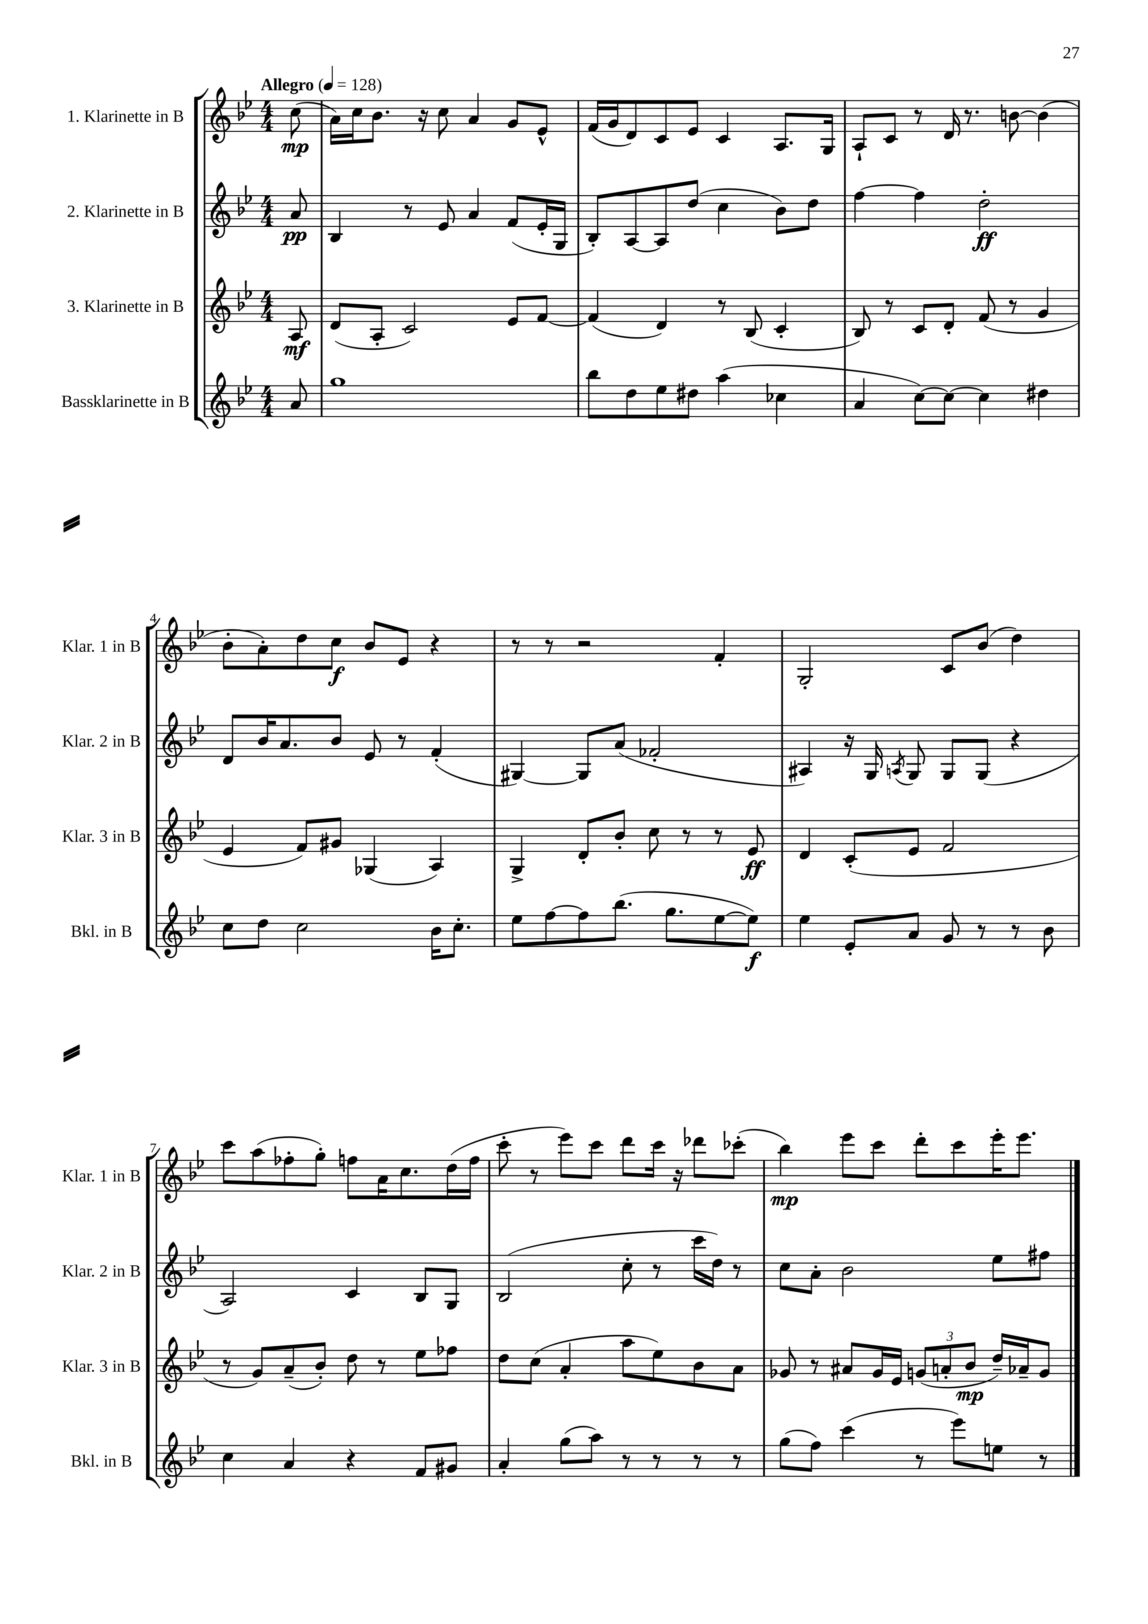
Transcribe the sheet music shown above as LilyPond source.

<<
\new StaffGroup <<
\new Staff = "s0" \with { instrumentName = "1. Klarinette in B" shortInstrumentName = "Klar. 1 in B" } {
    \clef treble \key bes \major \numericTimeSignature \time 4/4 \partial 8 \tempo "Allegro" 4 = 128
    \autoBeamOff c''8\mp( |
    a'16[) c''16 bes'8.] r16 c''8 a'4 g'8[ ees'8]-^ |
    f'16[( g'16 d'8) c'8 ees'8] c'4 a8.[ g16] |
    a8[-! c'8] r8 d'16 r8. b'8~ b'4( |
    bes'8[-. a'8-.) d''8 c''8]\f bes'8[ ees'8] r4 |
    r8 r8 r2 f'4-. |
    g2-. c'8[ bes'8]( d''4) |
    c'''8[ a''8( fes''8-. g''8]-.) f''8[ a'16 c''8. d''16( f''16] |
    c'''8-. r8 ees'''8[) c'''8] d'''8[ c'''16] r16 des'''8[ ces'''8]-.( |
    bes''4\mp) ees'''8[ c'''8] d'''8[-. c'''8 ees'''16-. ees'''8.] \bar "|." |
}
\new Staff = "s1" \with { instrumentName = "2. Klarinette in B" shortInstrumentName = "Klar. 2 in B" } {
    \clef treble \key bes \major \numericTimeSignature \time 4/4 \partial 8
    \autoBeamOff a'8\pp |
    bes4 r8 ees'8 a'4 f'8[( ees'16-. g16] |
    bes8[-.) a8~ a8 d''8]( c''4 bes'8[) d''8] |
    f''4~ f''4 d''2-.\ff |
    d'8[ bes'16 a'8. bes'8] ees'8 r8 f'4-.( |
    gis4~) gis8[ a'8]( fes'2-. |
    ais4) r16 g16 \acciaccatura { a8 } g8 g8[ g8]( r4 |
    a2) c'4 bes8[ g8] |
    bes2( c''8-. r8 c'''16[ d''16]) r8 |
    c''8[ a'8]-. bes'2 ees''8[ fis''8] \bar "|." |
}
\new Staff = "s2" \with { instrumentName = "3. Klarinette in B" shortInstrumentName = "Klar. 3 in B" } {
    \clef treble \key bes \major \numericTimeSignature \time 4/4 \partial 8
    \autoBeamOff a8\mf |
    d'8[( a8]-. c'2) ees'8[ f'8]~ |
    f'4( d'4) r8 bes8( c'4-. |
    bes8) r8 c'8[ d'8]-. f'8( r8 g'4 |
    ees'4 f'8[) gis'8] ges4( a4) |
    g4-> d'8[-. bes'8]-. c''8 r8 r8 ees'8\ff |
    d'4 c'8[-.( ees'8] f'2 |
    r8 g'8[) a'8--( bes'8]-.) d''8 r8 ees''8[ fes''8] |
    d''8[ c''8]( a'4-. a''8[ ees''8) bes'8 a'8] |
    ges'8 r8 ais'8[ ges'16 ees'16] \tuplet 3/2 { g'8[( a'8-. bes'8]\mp } d''16[--) aes'16-- g'8] \bar "|." |
}
\new Staff = "s3" \with { instrumentName = "Bassklarinette in B" shortInstrumentName = "Bkl. in B" } {
    \clef treble \key bes \major \numericTimeSignature \time 4/4 \partial 8
    \autoBeamOff a'8 |
    g''1 |
    bes''8[ d''8 ees''8 dis''8] a''4( ces''4 |
    a'4 c''8[~) c''8]~ c''4 dis''4 |
    c''8[ d''8] c''2 bes'16[ c''8.]-. |
    ees''8[ f''8~ f''8 bes''8.]( g''8.[ ees''8~ ees''8]\f) |
    ees''4 ees'8[-. a'8] g'8 r8 r8 bes'8 |
    c''4 a'4 r4 f'8[ gis'8] |
    a'4-. g''8[( a''8]) r8 r8 r8 r8 |
    g''8[( f''8]) c'''4( r8 ees'''8[) e''8] r8 \bar "|." |
}
>>
>>
